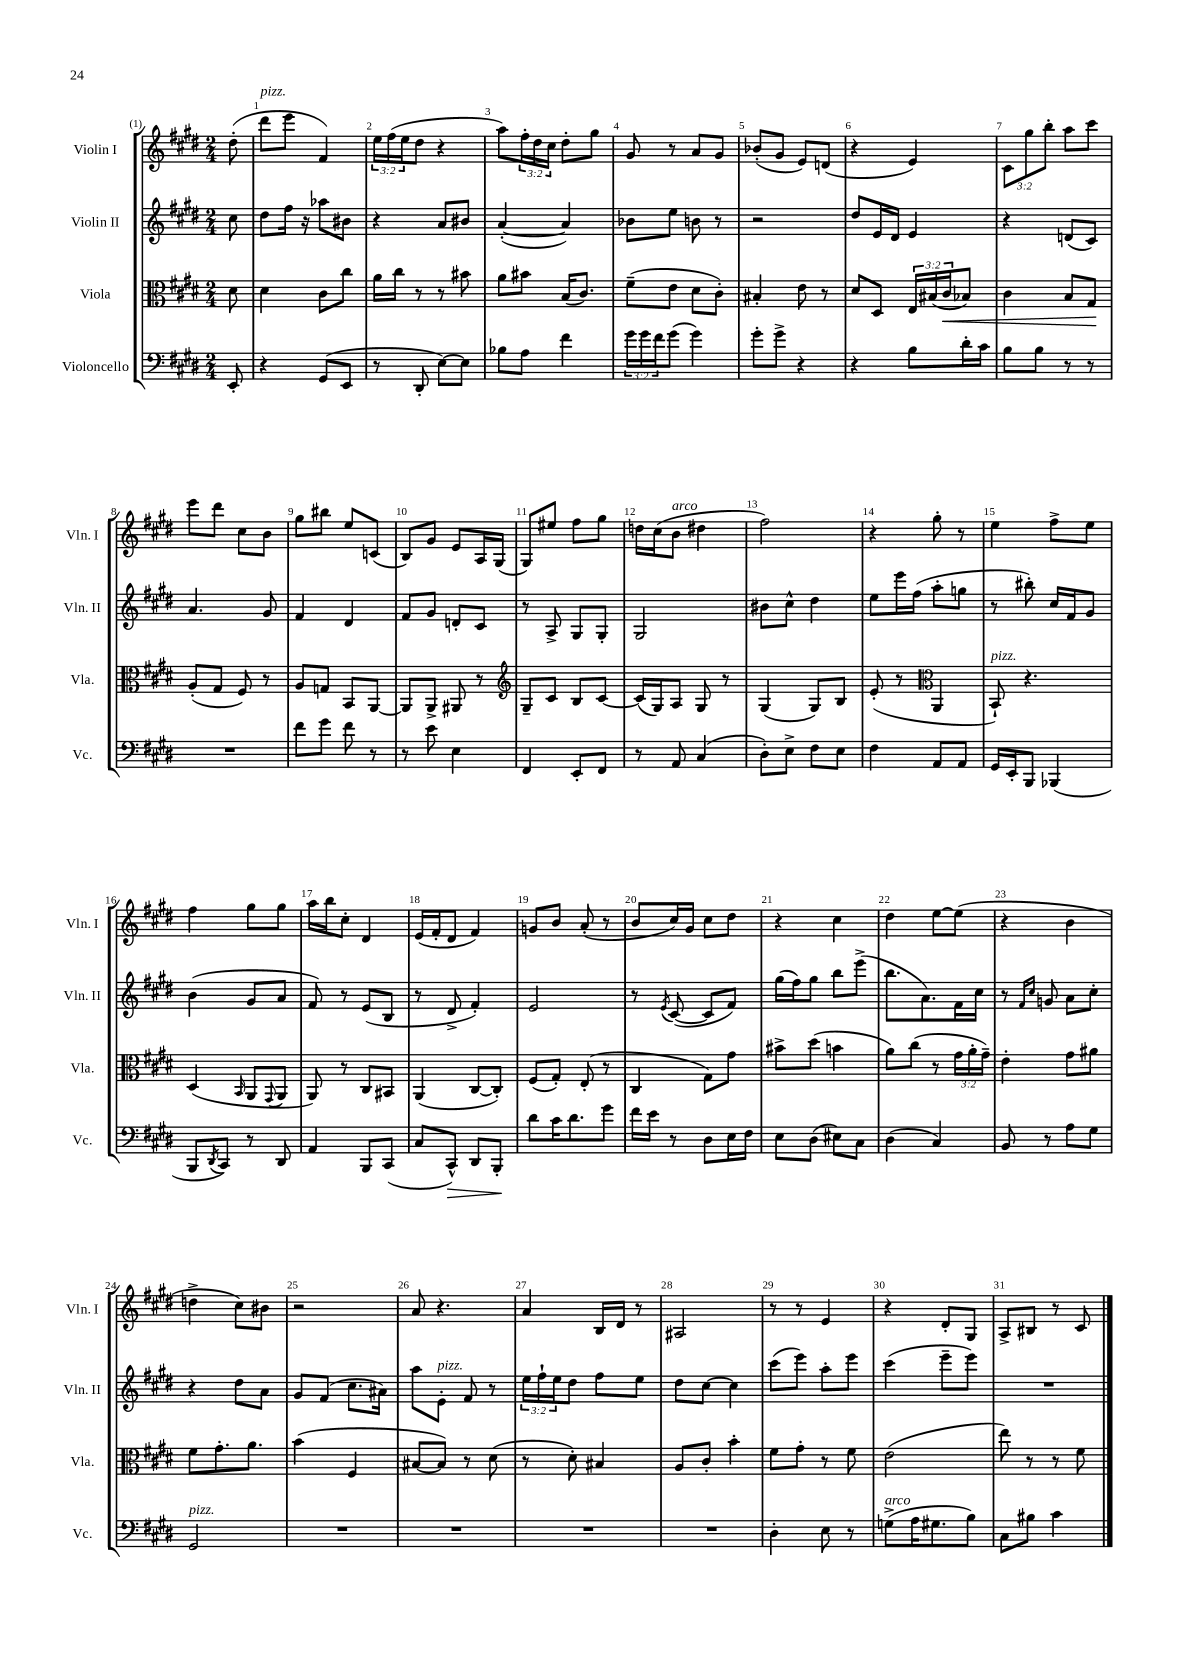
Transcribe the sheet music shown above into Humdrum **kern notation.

**kern	**kern	**kern	**kern
*staff4	*staff3	*staff2	*staff1
*clefF4	*clefC3	*clefG2	*clefG2
*k[f#c#g#d#]	*k[f#c#g#d#]	*k[f#c#g#d#]	*k[f#c#g#d#]
*M2/4	*M2/4	*M2/4	*M2/4
8EE'	8d#	8cc#	(8dd#'
=	=	=	=
4r	4d#	8dd#	8ddd#
.	.	16ff#	8eee
.	.	16r	.
(8GG#	8c#	8aa-	4f#)
8EE	8cc#	8b#	.
=	=	=	=
8r	16a	4r	24ee
.	.	.	(24ff#
.	16cc#	.	.
.	.	.	24ee
8DD#'	8r	.	8dd#
[8E)	8r	8a	4r
8E]	8b#	8b#	.
=	=	=	=
8B-	8a	([4a'	8aa)
8A	8b#	.	24ff#'
.	.	.	24dd#
.	.	.	24cc#
4f#	(16B	4a])	8dd#'
.	8.c#)	.	.
.	.	.	8gg#
=	=	=	=
24g#	(8f#~	8b-	8g#
24g#	.	.	.
24f#	.	.	.
(8g#	8e	8ee	8r
4g#)	8d#	8b	8a
.	8c#')	8r	8g#
=	=	=	=
8g#'	4B#'	2r	(8b-'
8g#^	.	.	8g#
4r	8e	.	8e)
.	8r	.	(8d
=	=	=	=
4r	8d#	8dd#	4r
.	8D#	16e	.
.	.	16d#	.
8B	24E	4e	4e)
.	(24B#	.	.
.	24c#	.	.
16d#'	8B-)	.	.
16c#	.	.	.
=	=	=	=
8B	4c#	4r	12c#
.	.	.	12gg#
8B	.	.	.
.	.	.	12bb'
8r	8B	(8d	8aa
8r	8G#	8c#)	8ccc#
=	=	=	=
2r	(8A'	4.a	8eee
.	8G#	.	8ddd#
.	8F#)	.	8cc#
.	8r	8g#	8b
=	=	=	=
8f#	8A	4f#	8gg#
8g#	8G	.	8bb#
8f#	8BB	4d#	8ee
8r	[8AA	.	(8c
=	=	=	=
8r	8AA]	8f#	8B)
8e	8AA^	8g#	8g#
4E	8AA#	8d'	8e
.	8r	8c#	16A
.	.	.	(16G#
=	=	=	=
*	*clefG2	*	*
4FF#	8G#~	8r	8G#)
.	8c#	8A^	8ee#
8EE'	8B	8G#	8ff#
8FF#	[8c#	8G#'	8gg#
=	=	=	=
8r	(16c#]	2G#	16dd
.	16G#)	.	(16cc#
8AA	8A	.	8b
(4C#	8G#	.	4dd#
.	8r	.	.
=	=	=	=
8D#')	(4G#	8b#	2ff#)
8E^	.	8cc#^^	.
8F#	8G#)	4dd#	.
8E	8B	.	.
=	=	=	=
4F#	(8e'	8ee	4r
.	8r	16eee	.
.	.	(16ff#	.
*	*clefC3	*	*
8AA	4AA	8aa'	8gg#'
8AA	.	8gg	8r
=	=	=	=
16GG#	8BB`)	8r	4ee
16EE'	.	.	.
8BBB	4.r	8bb#')	.
(4BBB-	.	16cc#	8ff#^
.	.	16f#	.
.	.	8g#	8ee
=	=	=	=
8BBB	(4D#	(4b	4ff#
8qDD#	.	.	.
8CC#)	.	.	.
.	16qqBB	.	.
8r	8AA	8g#	8gg#
.	8qqGG#	.	.
8DD#	8AA	8a	8gg#
=	=	=	=
4AA	8AA)	8f#)	16aa
.	.	.	16bb
.	8r	8r	8cc#'
8BBB	8C#	(8e	4d#
(8CC#	8BB#	8B	.
=	=	=	=
8C#	(4AA	8r	(16e
.	.	.	16f#'
8CC#^^)	.	8d#^	8d#
8DD#	[8C#	4f#')	4f#)
8BBB'	8C#'])	.	.
=	=	=	=
8d#	(8F#	2e	8g
16c#	8G#')	.	8b
8.d#	.	.	.
.	(8E'	.	(8a'
8g#	8r	.	8r
=	=	=	=
16f#	4C#	8r	8b
16e	.	.	.
.	.	8qe	.
8r	.	([8c#	16cc#)
.	.	.	16g#
8D#	8G#)	8c#]	8cc#
16E	8g#	8f#)	8dd#
16F#	.	.	.
=	=	=	=
8E	8b#^	(16gg#	4r
.	.	16ff#)	.
(8D#	(8dd#	8gg#	.
8E#)	4b	8bb	4cc#
8C#	.	(8eee^	.
=	=	=	=
(4D#	8a)	8.bb	4dd#
.	(8cc#	.	.
.	.	8.a)	.
4C#)	8r	.	[8ee
.	24g#	16f#	(8ee]
.	24a'	.	.
.	.	16cc#	.
.	24g#~)	.	.
=	=	=	=
8BB	4e'	8r	4r
.	.	16qqf#	.
.	.	16qqcc#	.
8r	.	8g	.
8A	8g#	8a	4b
8G#	8a#	8cc#'	.
=	=	=	=
2GG#	8f#	4r	4dd^
.	8.g#'	.	.
.	.	8dd#	8cc#)
.	8.a	.	.
.	.	8a	8b#
=	=	=	=
2r	(4b	8g#	2r
.	.	(8f#	.
.	4F#	8.cc#	.
.	.	16a#)	.
=	=	=	=
2r	[8B#	8aa	8a
.	8B#])	8e'	4.r
.	8r	8f#	.
.	(8d#	8r	.
=	=	=	=
2r	8r	24ee	4a
.	.	24ff#`	.
.	.	24ee	.
.	8d#')	8dd#	.
.	4B#	8ff#	16B
.	.	.	16d#
.	.	8ee	8r
=	=	=	=
2r	8A	8dd#	2A#
.	8c#'	[8cc#	.
.	4b'	4cc#]	.
=	=	=	=
4D#'	8f#	(8ccc#	8r
.	8g#'	8eee)	8r
8E	8r	8aa'	4e
8r	8f#	8eee	.
=	=	=	=
(8G^	(2e	(4ccc#	4r
16A	.	.	.
8.G#	.	.	.
.	.	8eee~	8d#'
8B)	.	8eee)	8G#
=	=	=	=
8C#	8ee)	2r	8A^
8B#	8r	.	8B#
4c#	8r	.	8r
.	8f#	.	8c#
==	==	==	==
*-	*-	*-	*-
